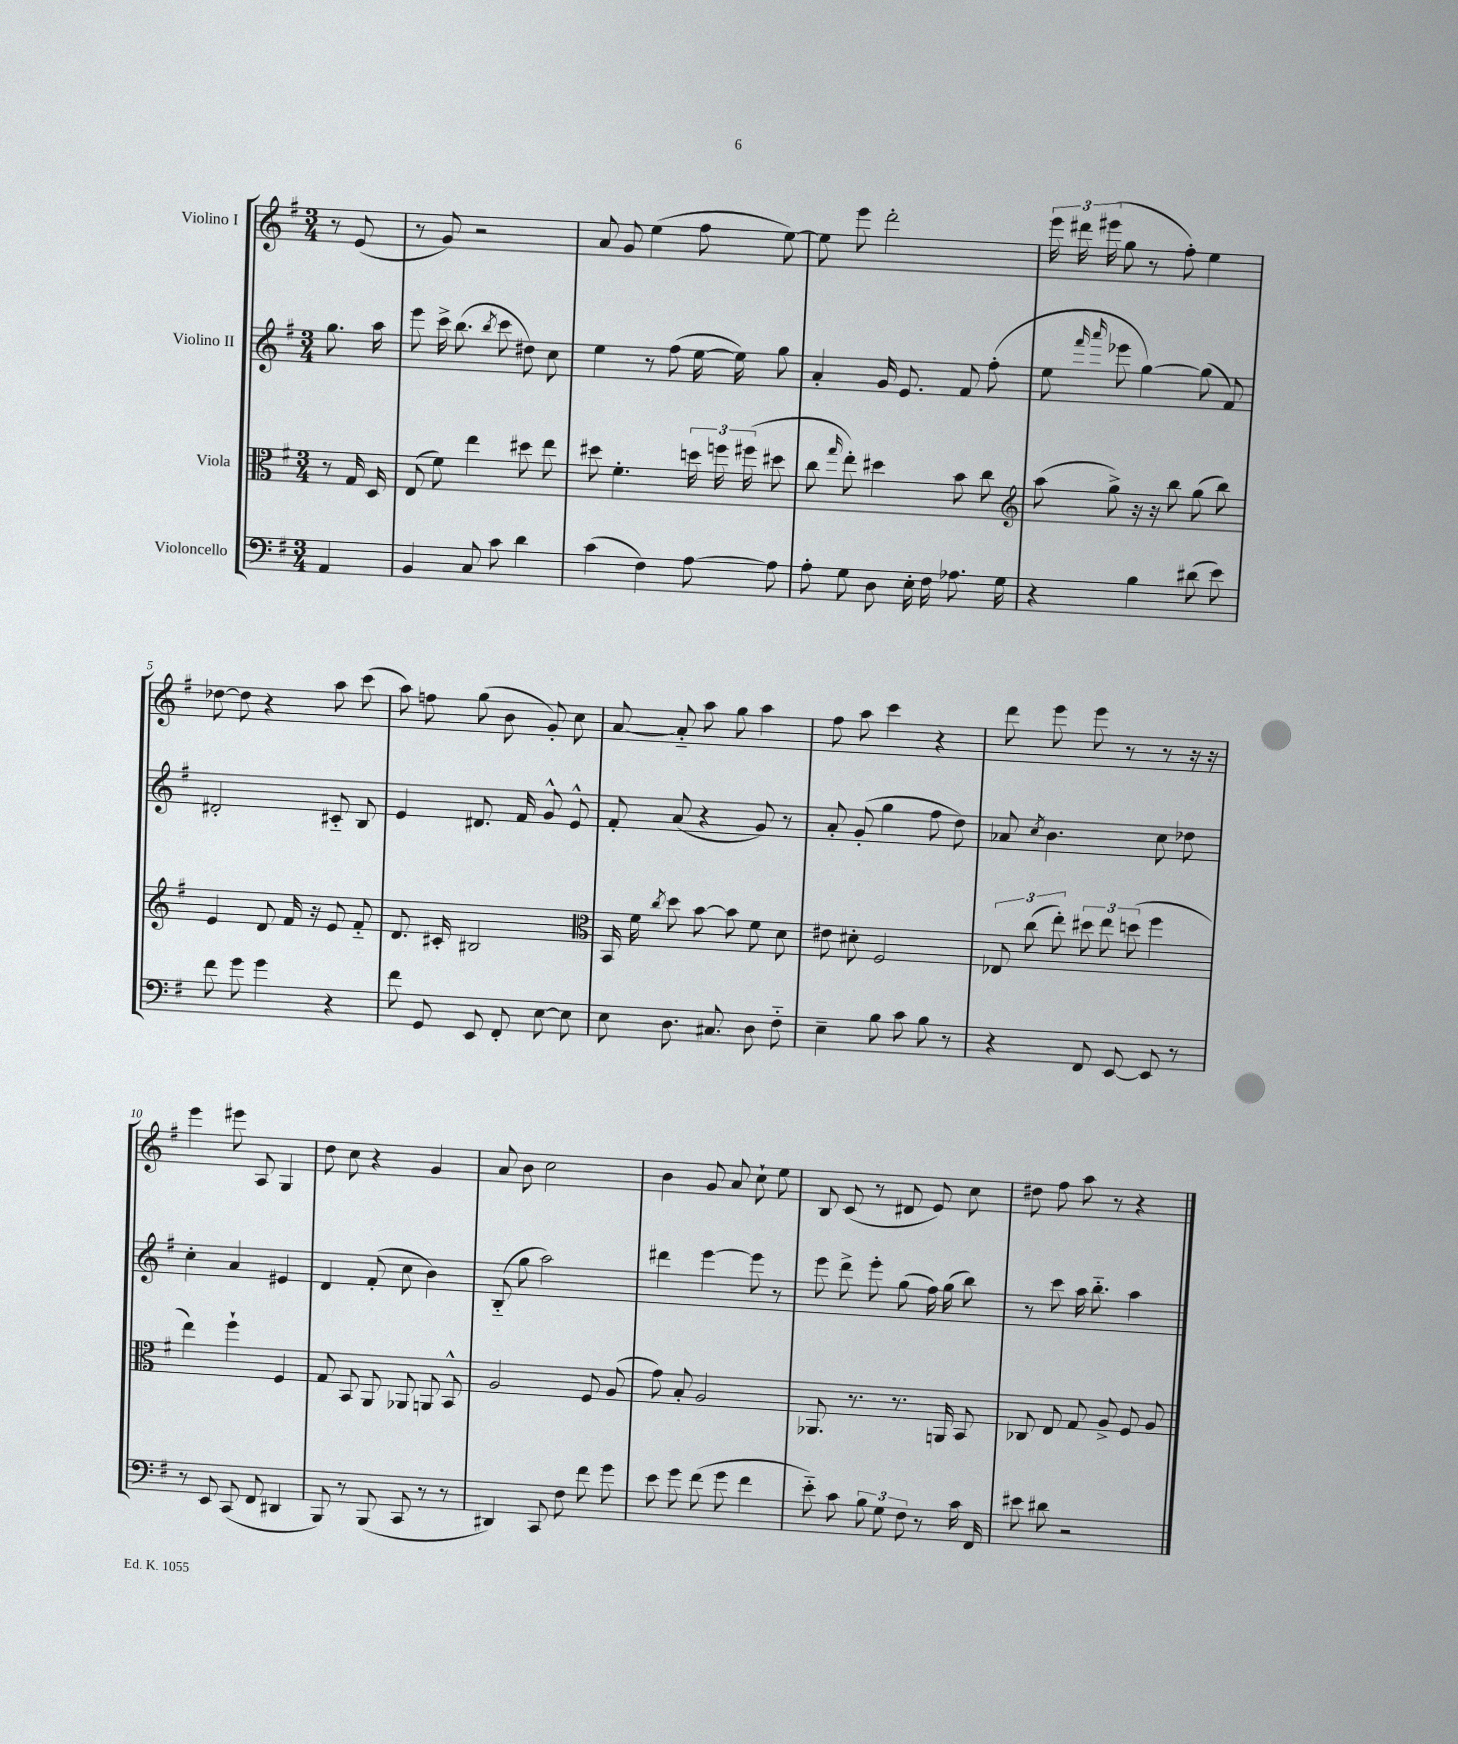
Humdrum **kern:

**kern	**kern	**kern	**kern
*staff4	*staff3	*staff2	*staff1
*clefF4	*clefC3	*clefG2	*clefG2
*k[f#]	*k[f#]	*k[f#]	*k[f#]
*M3/4	*M3/4	*M3/4	*M3/4
4AA	8r	8.gg	8r
.	16G	.	(8e
.	16D	16aa	.
=	=	=	=
4BB	(8E	8eee	8r
.	8f#)	16ccc^	8g)
.	.	(8.bb	.
8C	4ee	.	2r
.	.	8qbb	.
8c	.	8ccc	.
4d	8dd#	8dd#)	.
.	8ee	8cc	.
=	=	=	=
(4c	8dd#	4ee	8a
.	4.f#'	.	8g
4F#)	.	8r	(4ee
.	.	(8ff#	.
[8A	24dd	[16ee	8ff#
.	24ff	.	.
.	.	16ee])	.
.	(24ff#	.	.
8A]	8dd#	8gg	[8ee)
=	=	=	=
8A'	8cc	4a'	8ee]
.	16qqgg	.	.
8G	8ee')	.	8eee
8D	4dd#	16g	2ddd'
.	.	8.e	.
16E'	.	.	.
16F#	.	.	.
8.A-	8b	8f#	.
.	8cc	(8ff#'	.
16G	.	.	.
=	=	=	=
*	*clefG2	*	*
4r	(8aa	8ee	24eee
.	.	.	24ddd#
.	.	.	(24eee#
.	.	16qqfff#	.
.	.	16qqaaa	.
.	8gg^)	8eee-	8gg
4B	16r	[4gg)	8r
.	16r	.	.
.	8bb	.	8ff#')
(8d#	(8gg	(8gg]	4ee
8e)	8bb)	8f#)	.
=	=	=	=
8f#	4e	2d#'	[8dd-
8g	.	.	8dd-]
4g	8d	.	4r
.	16f#	.	.
.	16r	.	.
4r	8e	8c#'~	8aa
.	8f#'~	8B	(8ccc
=	=	=	=
8f#	8.d	4e	8aa)
8GG	.	.	8ff
.	16c#'	.	.
8EE	2B#	8.d#	(8gg
8FF#'	.	.	8b
.	.	16f#	.
[8E	.	8g^^	8g')
8E]	.	8e^^	8cc
=	=	=	=
*	*clefC3	*	*
8E	16BB	8f#'	[8a
.	16f#	.	.
.	8qcc	.	.
8.D	8dd	(8a	8a'~]
.	[8b	4r	8aa
8.C#	.	.	.
.	8b]	.	8gg
8D	8f#	8g)	4aa
8F#'~	8d	8r	.
=	=	=	=
4E~	8e#	8a'	8ff#
.	8d#'	(8g'	8aa
8B	2F#	4gg	4ccc
8c	.	.	.
8B	.	8ff#	4r
8r	.	8dd)	.
=	=	=	=
4r	12E-	8a-	8ddd
.	(12cc	.	.
.	.	8qcc	.
.	.	4.b	8eee
.	12ee')	.	.
8FF#	12dd#	.	8eee
.	12ee	.	.
[8EE	.	.	8r
.	(12dd	.	.
8EE]	4ff#	8cc	8r
8r	.	8dd-	16r
.	.	.	16r
=	=	=	=
8r	4ee)	4cc'	4eee
8EE	.	.	.
(8CC	4ff#`	4a	8eee#
8FF#	.	.	8A
4DD#	4F#	4e#	4G
=	=	=	=
8BBB)	8G	4d	8dd
8r	8BB	.	8cc
(8BBB	8AA	(8f#'	4r
8CC	8AA-	8cc	.
8r	8AA	4b)	4g
8r	8BB^^	.	.
=	=	=	=
4DD#)	2A	(8B'~	8a
.	.	8gg	8b
8CC	.	2aa)	2cc
8F#	.	.	.
8f#	8F#	.	.
8g	(8A	.	.
=	=	=	=
8e	8g)	4ddd#	4b
8g	8B'	.	.
(8f#	2A	[4eee	8g
8g	.	.	8a
4f#	.	8eee]	8cc`
.	.	8r	8ee
=	=	=	=
8e'~)	8.AA-	8eee	8B
8c	.	8ddd^	(8c
.	8.r	.	.
12B	.	8eee'	8r
12G	.	.	.
.	8.r	(8gg	8d#
12F#	.	.	.
8r	.	16ff#)	8e)
.	16AA	(16gg	.
16c	8BB	8bb)	8cc
16FF#	.	.	.
=	=	=	=
8e#	8C-	8r	8dd#
8d#	8E	8ccc	8ff#
2r	8G	16aa	8aa
.	.	8.bb'~	.
.	8A^	.	8r
.	8F#	4aa	4r
.	8A	.	.
==	==	==	==
*-	*-	*-	*-
